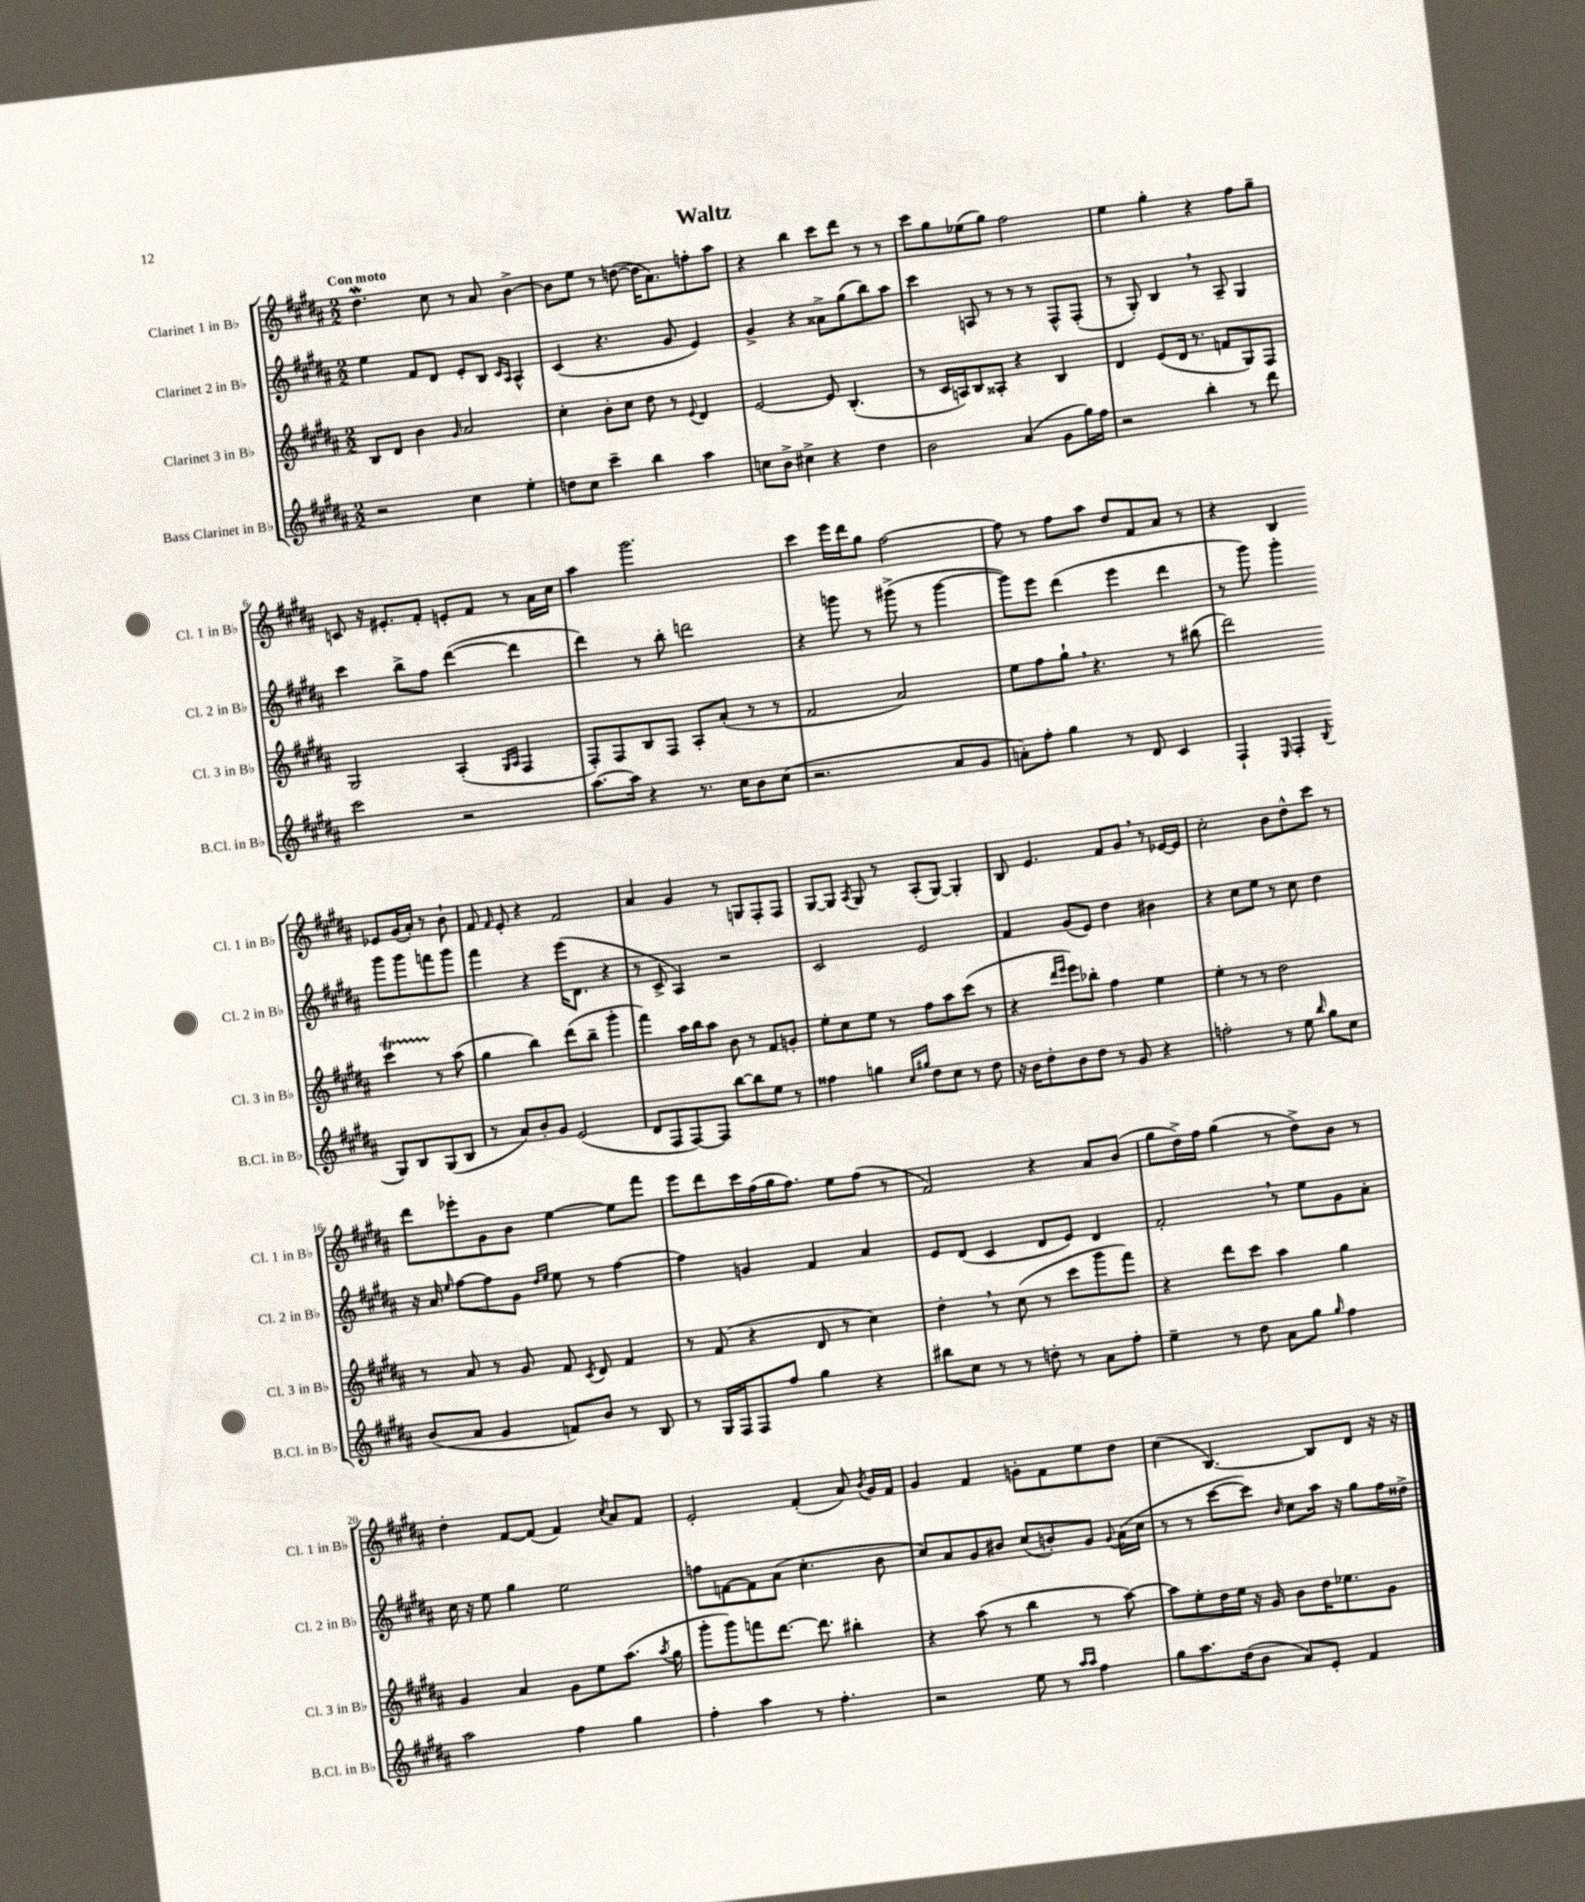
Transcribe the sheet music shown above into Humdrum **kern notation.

**kern	**kern	**kern	**kern
*part4	*part3	*part2	*part1
*staff4	*staff3	*staff2	*staff1
*I"Bass Clarinet in B♭	*I"Clarinet 3 in B♭	*I"Clarinet 2 in B♭	*I"Clarinet 1 in B♭
*I'B.Cl. in B♭	*I'Cl. 3 in B♭	*I'Cl. 2 in B♭	*I'Cl. 1 in B♭
*clefG2	*clefG2	*clefG2	*clefG2
*k[f#c#g#d#a#]	*k[f#c#g#d#a#]	*k[f#c#g#d#a#]	*k[f#c#g#d#a#]
*M2/2	*M2/2	*M2/2	*M2/2
=1	=1	=1	=1
!	!	!	!LO:TX:a:B:t=Con moto
2r	8B/L	4ee\	4.dd#W\
.	8d#/J	.	.
.	4b\	8f#/L	.
.	.	8d#/J	8cc#\
.	16qqg#/	.	.
4cc#\	2a#/	8e'/L	8r
.	.	8B/J	8a#/
.	.	16qqc#/LL	.
.	.	16qqA#/JJ	.
4ee'\	.	4A#^^/	[4b^\
=2	=2	=2	=2
8ddn\L	4cc#'\	(4c#/	8b\L]
8cc#\J	.	.	8ee\J
4ccc#~\	8b'\L	4.r	8r
.	8cc#\J	.	([8ddn\
4bb\	8dd#\	.	16dd\KL]
.	.	.	8.a#\)
.	8r	8g#/	.
.	8qqe/	.	.
4aa#\	4d#/	4e/)	8ffn'\
.	.	.	8aa#\J
=3	=3	=3	=3
8ccn\L	[2e/	4g#^/	4r
8b^\J	.	.	.
4cc#X^\	.	4r	4bb\
4r	8e/]	8a##X^\L	8ccc#\L
.	(4.B'/	(8gg#\	8ddd#\J
4dd#\	.	8bb\)	8r
.	.	8aa#\J	8r
=4	=4	=4	=4
2b\	8r	4ccc#\	8ccc#\L
.	16c#/LL	.	8gg#\
.	16An/J)	.	.
.	8B/	8An/	(8ee-X\
.	8A##X'/J	8r	8gg#\J)
(4a#/	4r	8r	2ff#\
.	.	8r	.
8g#\L	4B/	8F#^^/L	.
16gg#\L)	.	(8F#'/J	.
16ff#\JJ	.	.	.
=5	=5	=5	=5
2r	4d#/	8r	4ee\
.	.	8G#'/)	.
.	(8e/L	4B,/	4gg#'\
.	16d#/Jk	.	.
.	8.r	.	.
4bb'\	.	8r	4r
.	8fn/L	8A#~/	.
8r	8G#/)	4G#/	8ff#\L
8ddd#\	8F#/J	.	8gg#~\J
!!LO:LB:g=z
=6	=6	=6	=6
2ccc#\	2G#/	4ccc#\	8cn/
.	.	.	16r
.	.	.	8.e#X'/L
.	.	8bb^\L	.
.	.	8ff#\J	8f#'/J
2r	(4A#'/	([4ddd#\	8en'/L
.	.	.	8f#/J
.	16qqG#/LL	.	.
.	16qqA#/JJ	.	.
.	4F#/	4ddd#\]	8r
.	.	.	16a#\LL
.	.	.	16cc#\JJ
=7	=7	=7	=7
[8.aa#\L	8F#'/L)	4ddd#\)	4aa#\
.	8F#/	.	.
16aa#\Jk]	.	.	.
4r	8B/	8r	2.ggg#\
.	8F#/J	8bb'\	.
8.r	8A#'/L	2dddn\	.
.	(8a#'/J	.	.
16cc#\KL	.	.	.
8b\	8r	.	.
(8cc#\J	8r	.	.
=8	=8	=8	=8
2.r	2f#/	4r	4ccc#\
.	.	8gggn\	16eee\LL
.	.	.	16ddd#\J
.	.	8r	8gg#\J
.	2a#/)	(8ggg#X^\	[2ff#\
.	.	8r	.
8a#/L	.	[4ggg#\	.
8g#/J	.	.	.
=9	=9	=9	=9
8an'\L)	8ee\L	8ggg#\L])	8ff#\]
8ff#'\J	8ff#\	8eee\J	8r
4gg#\	8gg#`,\J	(4ddd#\	8ff#\L
.	4.r	.	8aa#\J
8r	.	4eee\	8dd#/L
8d#/	.	.	8f#/
4c#/	8r	4ddd#\	8a#/J
.	(8bb#X\	.	8r
=10	=10	=10	=10
4F#`/	2ddd#\)	8r	4r
.	.	8ggg#\)	.
16qqE/	.	.	.
4F#'/	.	4ggg#'\	4B/
8qqB/	.	.	.
8G#/L	4ccc#T\	8ggg#\L	8e-X/L
8B/	.	8ggg#\	(16g#/L
.	.	.	16a#'/JJ)
(8G#/	8r	8fffn\	8r
8B/J	(8aa#\	8ggg#\J	8b`\
!!LO:LB:g=z
=11	=11	=11	=11
8r	4gg#\	4fff#\	8f#/
.	.	.	16qqf#/
8a#/L)	.	.	8e'/
8b'/	4bb\)	4r	4r
8g#/J	.	.	.
(2e/	(8ddd#\L	(16eee\KL	2f#/
.	.	8.d#\J	.
.	8bb~\J	.	.
.	4ggg#'\	4r	.
=12	=12	=12	=12
8d#/L	4fff#\)	8r	4a#/
8F#/	.	8c#^/	.
[8F#/)	16aa#\LL	4A#/)	4g#/
.	16bb\J	.	.
8F#/J]	8aa#\J	.	.
[8bb\L	8b\	2r	8r
8bb\]	8r	.	8Gn/L
8ee\J	8f#/L	.	8F#'/
8r	8gn'/J	.	8F#/J
=13	=13	=13	=13
4ff##X\	8ee'\L	2c#/	[8G#/L
.	8cc#\	.	8G#/J]
.	.	.	8qA#/
4ggn\	8ee\J	.	8G#/
.	8r	.	8r
16qqcc#/LL	.	.	.
16qqgg#X/JJ	.	.	.
8dd#\L	8ff#\L	2e/	(8A#'/L
8cc#\J	8aa#\	.	[8G#/J)
8r	(8ccc#\J	.	4G#'/]
8dd#\	8r	.	.
=14	=14	=14	=14
16r	4r	4f#/	8B/
16b\KL	.	.	.
8dd#'\	.	.	4.e/
.	16qqddd#/LL	.	.
.	16qqeee/JJ	.	.
8b\	8eee\L)	(8g#/L	.
8dd#\J	8bb-X'\J	8e/J)	.
8r	4ff#\	4dd#\	8f#/L
8g#/	.	.	8g#,/J
4r	4ee\	4b#X\	8r
.	.	.	[16e-X/LL
.	.	.	16e-/JJ]
=15	=15	=15	=15
2ffn'\	4ee'\	4r	2cc#'\
.	8r	8cc#\L	.
.	8r	8ee\J	.
8r	2dd#\	8r	8b\L
8ee\	.	8cc#\	8dd#^^\
16qqbb/	.	.	.
8gg#\L	.	4dd#\	8ccc#\J
8cc#\J	.	.	8r
!!LO:LB:g=z
=16	=16	=16	=16
(8b/L	8r	16r	8ddd#\L
.	.	16a#/	.
.	.	16qqee/	.
8a#/J	8a#/	[8ff#\L	8eee-X'\
4g#/	8r	8ff#\]	8g#\
.	8g#/	8g#\J	8b\J
.	.	16qqdd#/LL	.
.	.	16qqee/JJ	.
8fn/L)	8f#/	8ee\	[4ee\
.	8qc#/	.	.
8b/J	8d#/	8r	.
8r	4f#/	[4ff#\	8ee\L]
8B/	.	.	8fff#\J
=17	=17	=17	=17
8r	8r	4ff#\]	8eee\L
16G#/LL	(8f#/	.	8ddd#\
16F#/J	.	.	.
8F#/	4r	4gn/	16ccc#\L
.	.	.	(16ff#\
8ff#/J	.	.	16gg#\J
.	.	.	8.ff#\J)
4gg#\	8d#/	4f#/	.
.	8r	.	8ee\L
4r	4cc#\)	4a#/	(8ff#\J
.	.	.	8r
=18	=18	=18	=18
8bb#X\L	4dd#',\	8e/L	2f#/)
8cc#\J	.	(8d#/J	.
8r	8r	4c#/	.
8r	(8cc#\	.	.
8ddn'\	8r	8d#/L	4r
8r	8ccc#\L	8e/J)	.
8a#\L	8ggg#\	4d#/	8a#/L
8ff#'\J	8fff#\J)	.	(8b/J
=19	=19	=19	=19
4ee~\	4r	2f#',/	8gg#\L
.	.	.	16dd#^\L)
.	.	.	16ff#\JJ
8r	8ddd#\L	.	(4gg#\
8dd#\	8ccc#\J	.	.
8a#\L	4aa#\	8r	8r
8gg#\J	.	8ee\L	8dd#^\L)
16qqgg#/	.	.	.
4ff#\	4gg#\	8g#\	8b\J
.	.	8a#'\J	8r
!!LO:LB:g=z
=20	=20	=20	=20
2aa#\	4g#/	16cc#\	4dd#'\
.	.	16r	.
.	.	8ee\	.
.	4a#/	4gg#\	[8f#/L
.	.	.	(8f#/J]
4ff#\	8g#\L	2ee\	4f#/)
.	8ee\	.	.
.	.	.	8qcc#/
4gg#\	(8.aa#\J	.	8a#/L
.	.	.	8f#/J
.	8qaa#/	.	.
.	16gg#\	.	.
=21	=21	=21	=21
4ff#'\	8ggg#'\L	8ffn\L	2e'/
.	8ggg#\)	[8fn\	.
4aa#\	8fffn\	8f\]	.
.	[8.ddd#\J	(8a#\J	.
8r	.	4.cc#'\	(4f#'/
.	8.ddd#\]	.	.
4.ff#'\	.	.	.
.	4bb#X'\	.	8a#/)
.	.	.	8qb/
.	.	8b\	16g#/LL
.	.	.	16f#/JJ
=22	=22	=22	=22
2r	4r	8cc#/L)	4g#/
.	.	8a#/	.
.	(8aa#\	8g#/	4f#/
.	8r	8b#X/J	.
8ee\	4bb\	(8cc#/L	8gn'\L
8r	.	8bn'/)	8f#\
16qqaa#/LL	.	.	.
16qqaa#/JJ	.	.	.
4ff#\	8r	8g#/J	8ee\
.	.	8qqg#/	.
.	[8aa#\)	(16a#\LL	8dd#\J
.	.	16cc#\JJ	.
=23	=23	=23	=23
8gg#\L	8aa#\L]	8r	(4cc#\
8.aa#\	8ee'\	8r	.
.	16dd#\L	[8ccc#\L	[4.B/)
(16dd#\k	16ee\JJ	.	.
8b\J	16r	8ccc#\J])	.
.	16g#/	.	.
.	.	16qqb/	.
8a#/L)	8b\L	8cc#\L	.
8e'/J	16dd#\K	16aa#\Jk	8B/L]
.	8.ee-X\	16r	.
4f#/	.	8gg#\L	8d#/J
.	8g#\J	16ff#\L	16r
.	.	16dd##X^\JJ	16r
==	==	==	==
*-	*-	*-	*-
